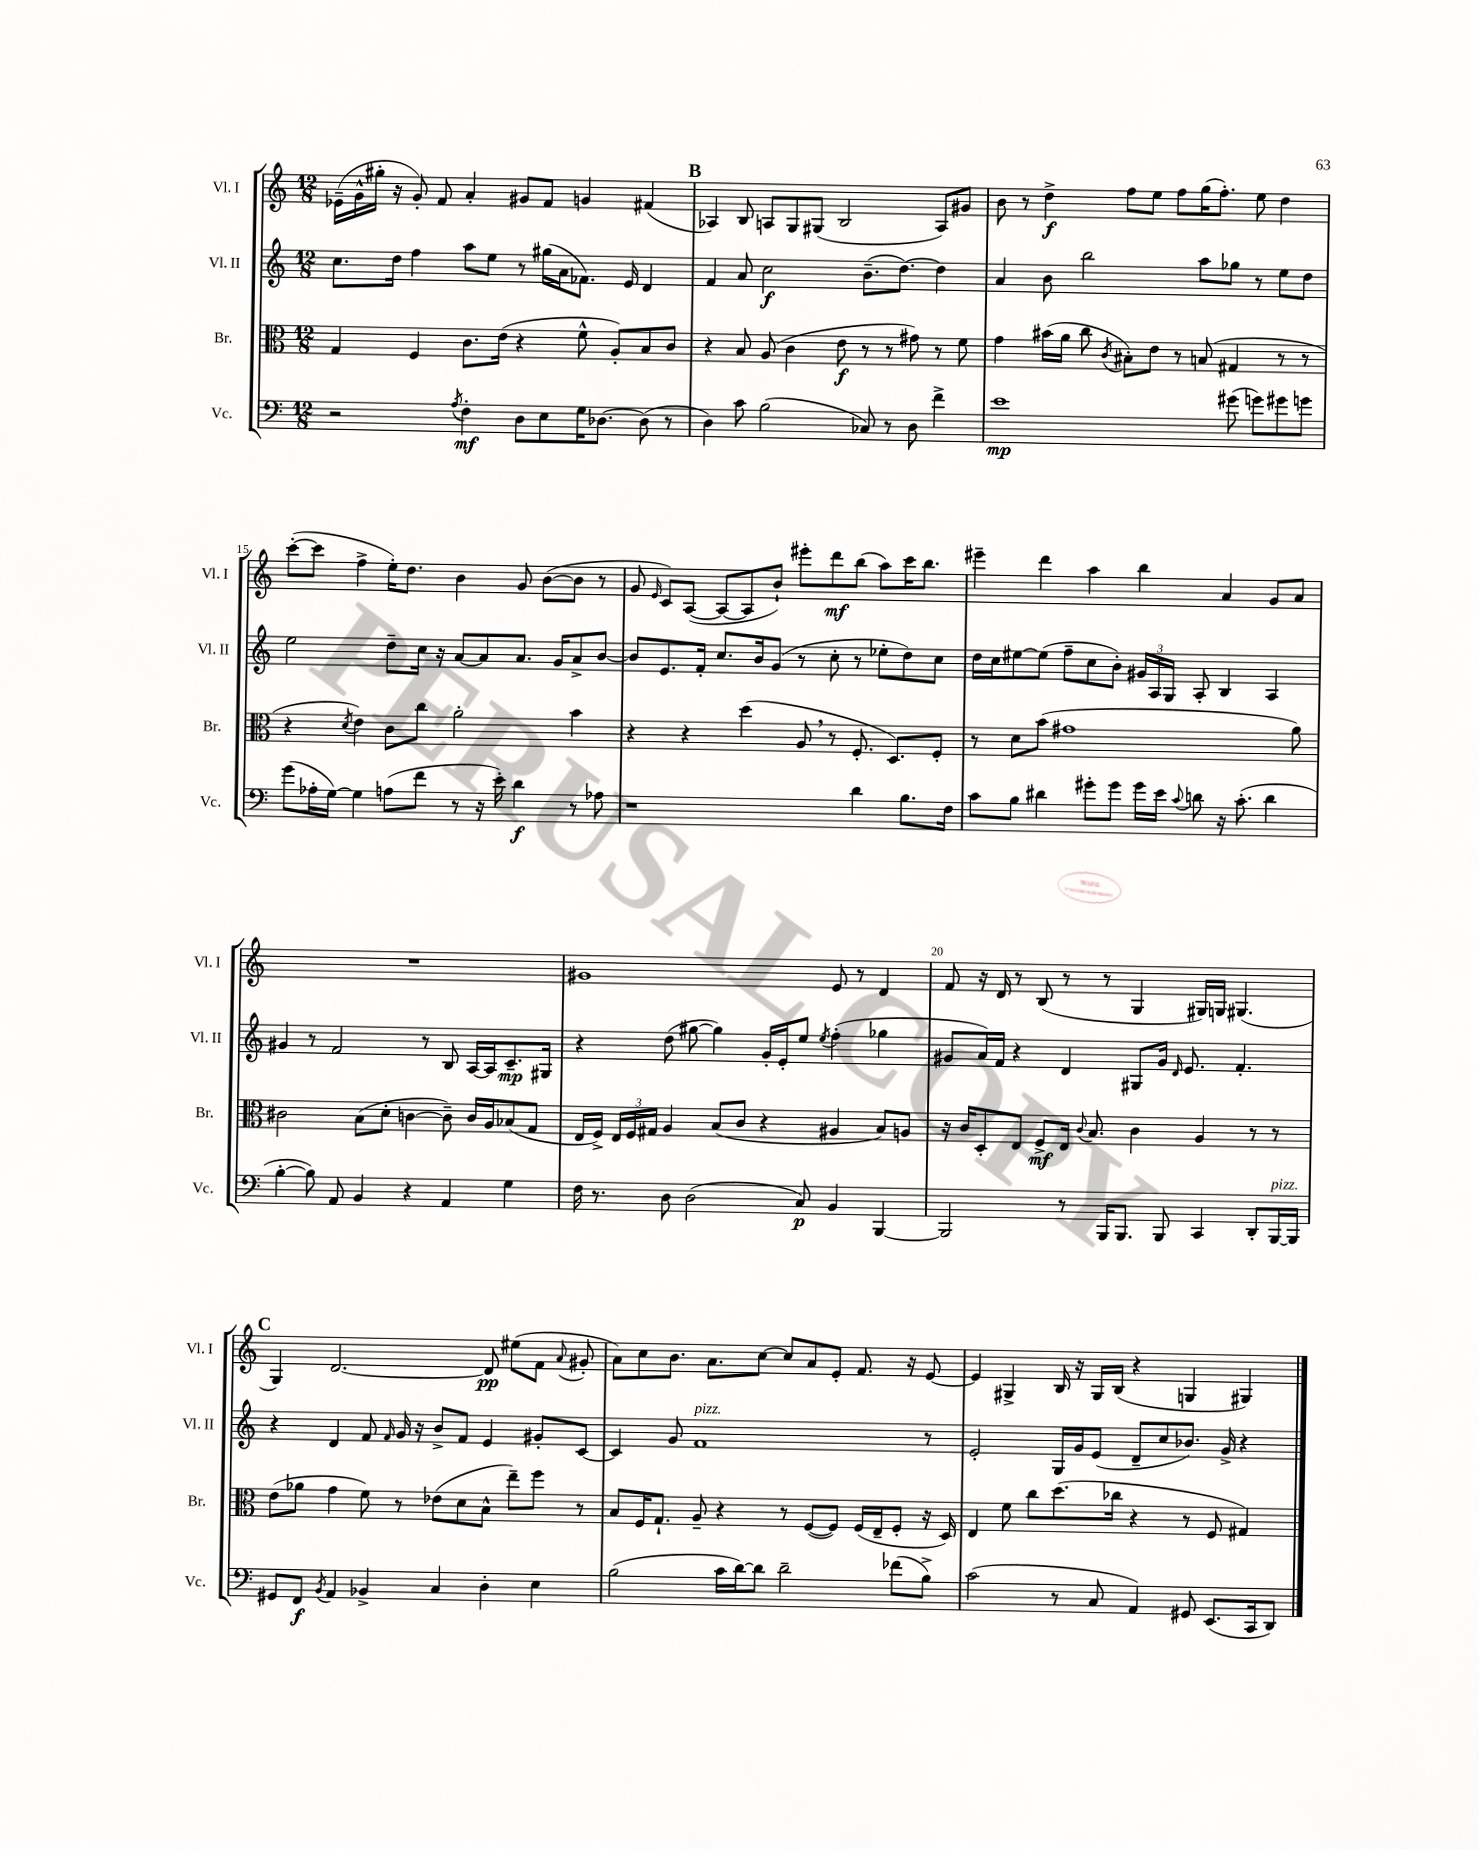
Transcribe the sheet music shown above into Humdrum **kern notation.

**kern	**kern	**kern	**kern
*staff4	*staff3	*staff2	*staff1
*clefF4	*clefC3	*clefG2	*clefG2
*k[]	*k[]	*k[]	*k[]
*M12/8	*M12/8	*M12/8	*M12/8
2r	4G	8.cc	(16e-~
.	.	.	16g^^
.	.	.	16gg#'
.	.	16dd	16r
.	4F	4ff	8g')
.	.	.	8f
8qA	.	.	.
4F'	8.c	8aa	4a'
.	.	8ee	.
.	(16e	.	.
8D	4r	8r	8g#
8E	.	(16gg#	8f
.	.	16a	.
16G	8f^^	8.f-)	4g
[8.D-	.	.	.
.	8A')	.	.
.	.	16e	.
(8D-]	8B	4d	(4f#
8r	8c	.	.
=	=	=	=
4D)	4r	4f	4A-)
8c	8B	8a	8B
(2B	(8A	2cc	8A
.	4c	.	8G
.	.	.	(8G#
.	8e	.	2B
8C-)	8r	(8.b~	.
8r	8r	.	.
.	.	[8.dd)	.
8D	8g#)	.	.
4f^	8r	4dd]	8A)
.	8f	.	8g#
=	=	=	=
1e	4g	4a	8b
.	.	.	8r
.	(16b#	8b	4dd^
.	16a	.	.
.	8cc	2bb	.
.	8qc	.	.
.	8B#')	.	8ff
.	8e	.	8ee
.	8r	.	8ff
.	(8B	8aa	(16gg
.	.	.	8.ff')
(8g#	4G#	8gg-	.
8g)	.	8r	8ee
8g#	8r	8ee	4dd
8g	8r	8dd	.
=	=	=	=
(8g	4r	2ee	([8ccc'
16A-'	.	.	8ccc]
[16G)	.	.	.
.	8qd	.	.
4G]	4e)	.	4ff^
(8A	8c	8dd~	16ee')
.	.	.	8.dd
8f	8cc	16cc	.
.	.	16r	.
8r	2a'	[8a	4b
16r	.	8a]	.
16e')	.	.	.
4d	.	8.a	8g
.	.	.	([8b
.	.	16g	.
8r	4b	8a^	8b]
8A-	.	[8b	8r
=	=	=	=
1r	4r	8b]	8g
.	.	.	16qqe
.	.	8.e	8c)
.	4r	.	([8A
.	.	16f'	.
.	.	8.cc	8A_
.	(4dd	.	8A]
.	.	16b	.
.	.	(8g	8b`)
.	8A	8r	8eee#'
.	8r	8cc'	8ddd
4d	8.F'	8r	(8bb
.	.	8ee-'	8aa)
.	8.D)	.	.
8.B	.	8dd)	16ccc
.	.	.	8.bb
.	8F'	8cc	.
16F	.	.	.
=	=	=	=
8c	8r	16dd	4eee#~
.	.	16cc	.
8B	8d	[8ee#	.
4d#	(8b	(8ee#]	4ddd
.	1g#	8ff~	.
8g#'	.	8cc	4aa
8g#	.	8b')	.
16g#	.	24g#	4bb
.	.	24A	.
16e	.	.	.
.	.	24G	.
8qqc	.	.	.
8d	.	8A'	.
16r	.	4B	4a
(8.c'	.	.	.
4d	.	4A	8g
.	8a)	.	8a
=	=	=	=
[4B'	2c#	4g#	1.r
8B])	.	8r	.
8AA	.	2f	.
4BB	(8B	.	.
.	8d'	.	.
4r	[4c	.	.
.	.	8r	.
4AA	8c~])	8B	.
.	16c	[16A	.
.	16A	16A]	.
4G	(8B-	8.c~	.
.	8G	.	.
.	.	16G#	.
=	=	=	=
16F	16E	4r	1g#
8.r	16F^)	.	.
.	24E	.	.
.	24F	.	.
.	24G#	.	.
8D	4A	(8dd	.
(2D	.	[8gg#	.
.	(8B	4gg#])	.
.	8c	.	.
.	4r	16g'	.
.	.	16e'	.
8C)	.	8ee	.
.	.	8qee	.
4BB	4A#	(4ff'	8e
.	.	.	8r
[4BBB	8B)	4gg-	4d
.	8A	.	.
=	=	=	=
2BBB]	16r	8g#	8f
.	16c	.	.
.	8D'	16a)	16r
.	.	16f	16d
.	8E	4r	8r
.	8F^	.	(8B
8r	16E	4d	8r
.	8qqc	.	.
.	8.B	.	.
16BBB	.	.	8r
8.BBB	.	.	.
.	4c	8G#	4G
8BBB	.	16g#	.
.	.	16qqd	.
.	.	8.e	.
4CC	4A	.	16G#)
.	.	.	16G
.	.	4.f'	(4.G#
8DD'	8r	.	.
[16BBB	8r	.	.
16BBB]	.	.	.
=	=	=	=
8GG#	(8e	4r	4G)
8FF	8a-	.	.
8qBB	.	.	.
4AA	4g	4d	[2.d
4BB-^	8f)	8f	.
.	.	16qqf	.
.	8r	16g	.
.	.	16r	.
4C	(8e-	8b^	.
.	8d	8f	.
4D'	8B^^	4e	8d]
.	8ee~)	.	(8ee#
4E	8ff	8g#'	8f
.	.	.	8qqa
.	8r	[8c	8g#'
=	=	=	=
(2B	8B	4c]	8a)
.	16F	.	8cc
.	8.G`	.	.
.	.	8g	8.b
.	8A~	1f	.
.	.	.	8.a
16c	4r	.	.
[16d)	.	.	.
8d]	.	.	[8cc
2d~	8r	.	8cc]
.	([8F	.	8a
.	8F])	.	8e'
.	(16F	.	8.f
.	16E~	.	.
(8f-	8F'	.	.
.	.	.	16r
8B^)	16r	8r	[8e
.	16D)	.	.
=	=	=	=
(2c	4E	2e'	4e]
.	8f	.	4G#^
.	8cc	.	.
8r	(8.dd	16G	16B
.	.	16g	16r
8C	.	(8e	16G#
.	16cc-	.	(16B
4AA)	4r	8d~	4r
.	.	8cc	.
8GG#	8r	8.b-)	4G
(8.EE	8F	.	.
.	.	16g^	.
.	4G#)	4r	4G#)
16CC	.	.	.
8DD)	.	.	.
==	==	==	==
*-	*-	*-	*-
